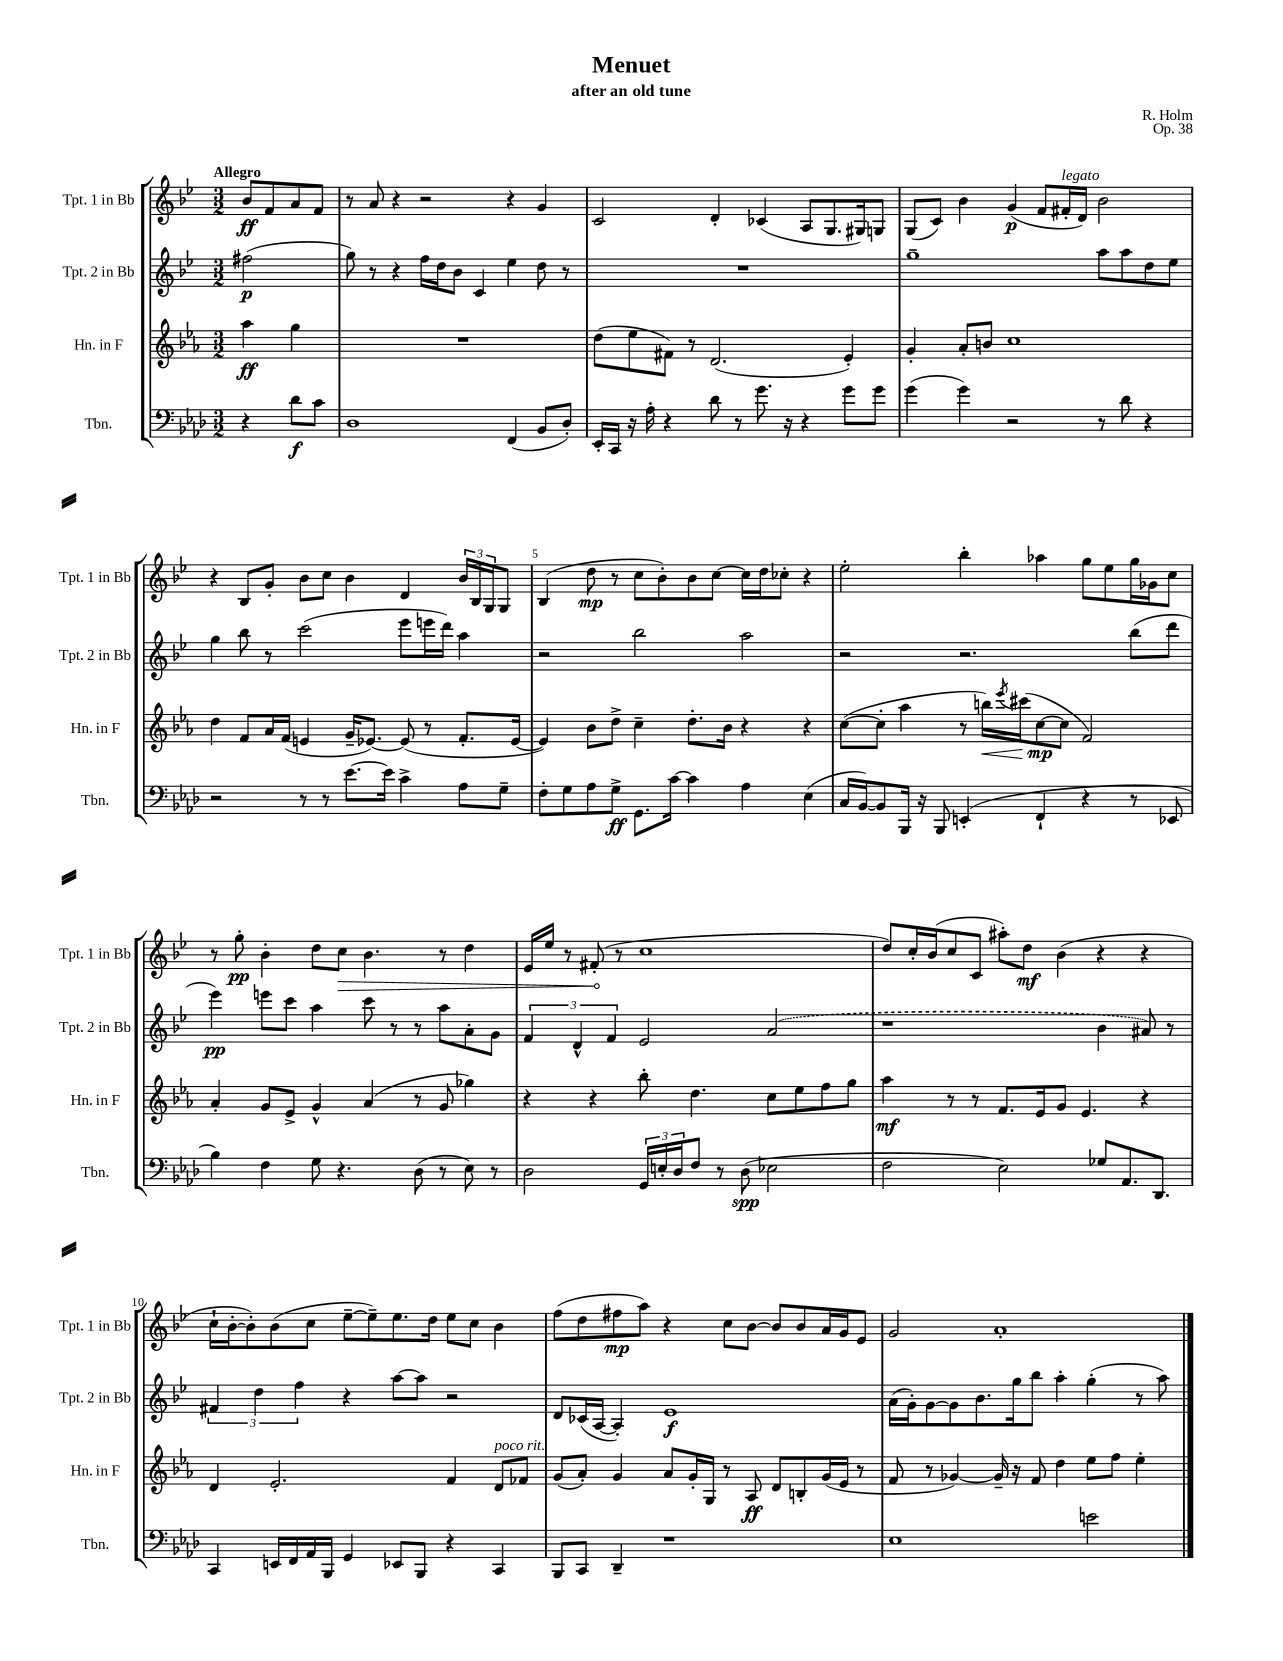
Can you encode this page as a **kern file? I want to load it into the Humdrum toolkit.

**kern	**dynam	**kern	**dynam	**kern	**dynam	**kern	**dynam
*part4	*part4	*part3	*part3	*part2	*part2	*part1	*part1
*staff4	*staff4	*staff3	*staff3	*staff2	*staff2	*staff1	*staff1
*I"Tbn.	*	*I"Hn. in F	*	*I"Tpt. 2 in Bb	*	*I"Tpt. 1 in Bb	*
*I'Tbn.	*	*I'Hn. in F	*	*I'Tpt. 2 in Bb	*	*I'Tpt. 1 in Bb	*
*clefF4	*	*clefG2	*	*clefG2	*	*clefG2	*
*k[b-e-a-d-]	*	*k[b-e-a-]	*	*k[b-e-]	*	*k[b-e-]	*
*M3/2	*	*M3/2	*	*M3/2	*	*M3/2	*
=	=	=	=	=	=	=	=
!	!	!	!	!	!	!LO:TX:a:B:t=Allegro	!
4r	.	4aa-\	ff	(2ff#X\	p	8b-/L	ff
.	.	.	.	.	.	8f/	.
8d-\L	f	4gg\	.	.	.	8a/	.
8c\J	.	.	.	.	.	8f/J	.
=1	=1	=1	=1	=1	=1	=1	=1
1D-	.	1.r	.	8gg\)	.	8r	.
.	.	.	.	8r	.	8a/	.
.	.	.	.	4r	.	4r	.
.	.	.	.	16ff\LL	.	2r	.
.	.	.	.	16dd\J	.	.	.
.	.	.	.	8b-\J	.	.	.
.	.	.	.	4c/	.	.	.
(4FF/	.	.	.	4ee-\	.	4r	.
8BB-/L	.	.	.	8dd\	.	4g/	.
8D-'/J)	.	.	.	8r	.	.	.
=2	=2	=2	=2	=2	=2	=2	=2
16EE-'/LL	.	(8dd\L	.	1.r	.	2c/	.
16CC/JJ	.	.	.	.	.	.	.
16r	.	8ee-\	.	.	.	.	.
16A-'\	.	.	.	.	.	.	.
4r	.	8f#X\J)	.	.	.	.	.
.	.	8r	.	.	.	.	.
8d-\	.	(2.d/	.	.	.	4d'/	.
8r	.	.	.	.	.	.	.
8.g\	.	.	.	.	.	(4c-X/	.
16r	.	.	.	.	.	.	.
4r	.	.	.	.	.	8A/L	.
.	.	.	.	.	.	8.G/	.
8g\L	.	4e-'/)	.	.	.	.	.
.	.	.	.	.	.	16G#X/k)	.
8g\J	.	.	.	.	.	8Gn/J	.
=3	=3	=3	=3	=3	=3	=3	=3
(4g\	.	4g'/	.	1gg~	.	(8G/L	.
.	.	.	.	.	.	8c/J)	.
4g\)	.	8a-'/L	.	.	.	4b-\	.
.	.	8bn/J	.	.	.	.	.
2r	.	1cc	.	.	.	(4g/	p
.	.	.	.	.	.	8f/L	.
!	!	!	!	!	!	!LO:TX:a:i:t=legato	!
.	.	.	.	.	.	16f#X'/L	.
.	.	.	.	.	.	16d/JJ)	.
8r	.	.	.	8aa\L	.	2b-\	.
8d-\	.	.	.	8aa\	.	.	.
4r	.	.	.	8dd\	.	.	.
.	.	.	.	8ee-\J	.	.	.
!!LO:LB:g=z
=4	=4	=4	=4	=4	=4	=4	=4
2r	.	4dd\	.	4gg\	.	4r	.
.	.	8f/L	.	8bb-\	.	8B-/L	.
.	.	16a-/L	.	8r	.	8g'/J	.
.	.	(16f/JJ	.	.	.	.	.
8r	.	4en/	.	(2ccc\	.	8b-\L	.
8r	.	.	.	.	.	8cc\J	.
[8.e-\L	.	16g~/KL	.	.	.	4b-\	.
.	.	[8.e-X/J)	.	.	.	.	.
16e-\Jk]	.	.	.	.	.	.	.
4c^\	.	(8e-/]	.	8eee-\L	.	4d/	.
.	.	8r	.	16eeen\L	.	.	.
.	.	.	.	16ddd\JJ)	.	.	.
8A-\L	.	8.f'/L	.	4aa\	.	24b-/LL	.
.	.	.	.	.	.	24B-/	.
.	.	.	.	.	.	24G/J	.
8G~\J	.	.	.	.	.	8G/J	.
.	.	[16e-/Jk	.	.	.	.	.
=5	=5	=5	=5	=5	=5	=5	=5
8F'\L	.	4e-/])	.	2r	.	(4B-/	.
8G\	.	.	.	.	.	.	.
8A-\	.	8b-\L	.	.	.	8dd\	mp
8G^\J	ff	8dd^\J	.	.	.	8r	.
8.GG\L	.	4cc~\	.	2bb-\	.	8cc\L	.
.	.	.	.	.	.	8b-'\)	.
[16c\Jk	.	.	.	.	.	.	.
4c\]	.	8.dd'\L	.	.	.	8b-\	.
.	.	.	.	.	.	[8cc\J	.
.	.	16b-\Jk	.	.	.	.	.
4A-\	.	4r	.	2aa\	.	16cc\LL]	.
.	.	.	.	.	.	16dd\J	.
.	.	.	.	.	.	8cc-X'\J	.
(4E-\	.	4r	.	.	.	4r	.
=6	=6	=6	=6	=6	=6	=6	=6
16C/LL	.	([8cc\L	.	2r	.	2ee-'\	.
[16BB-/J)	.	.	.	.	.	.	.
8BB-/]	.	8cc'\J]	.	.	.	.	.
16BBB-/Jk	.	4aa-\	.	.	.	.	.
16r	.	.	.	.	.	.	.
8BBB-/	.	.	.	.	.	.	.
(4EEn'/	.	8r	.	2.r	.	4bb-'\	.
!	!	!	!LO:HP:b	!	!	!	!
.	.	16bbn\LL)	<	.	.	.	.
.	.	8qeee-/	.	.	.	.	.
.	.	(16ccc#X\J	.	.	.	.	.
4FF`/	.	[8cc\	mp	.	.	4aa-X\	.
.	.	8cc\J]	[	.	.	.	.
4r	.	2f/)	.	.	.	8gg\L	.
.	.	.	.	.	.	8ee-\	.
8r	.	.	.	(8bb-\L	.	16gg\L	.
.	.	.	.	.	.	16g-X\J	.
8EE-X/	.	.	.	8ddd\J	.	8cc\J	.
!!LO:LB:g=z
=7	=7	=7	=7	=7	=7	=7	=7
4B-\)	.	4a-'/	.	4eee-\)	pp	8r	.
.	.	.	.	.	.	8gg'\	pp
4F\	.	8g/L	.	8eeen\L	.	4b-'\	.
.	.	8e-^/J	.	8ccc\J	.	.	.
8G\	.	4g^^/	.	4aa\	.	8dd\L	.
!	!	!	!	!	!	!	!LO:HP:b
4.r	.	.	.	.	.	8cc\J	>
.	.	(4a-/	.	8ccc\	.	4.b-\	.
.	.	.	.	8r	.	.	.
(8D-\	.	8r	.	8r	.	.	.
8r	.	8g/	.	8aa\L	.	8r	.
8E-\)	.	4gg-X\)	.	8a'\	.	4dd\	.
8r	.	.	.	8g\J	.	.	.
=8	=8	=8	=8	=8	=8	=8	=8
2D-\	.	4r	.	6f/	.	16e-/LL	.
.	.	.	.	.	.	16ee-/JJ	.
.	.	.	.	.	.	8r	.
.	.	.	.	6d^^/	.	.	.
.	.	4r	.	.	.	(8f#X'/	.
.	.	.	.	6f/	.	.	.
.	.	.	.	.	.	8r	]
24GG/LL	.	8bb-'\	.	2e-/	.	1cc	.
24En'/	.	.	.	.	.	.	.
24D-/J	.	.	.	.	.	.	.
8F/J	.	4.dd\	.	.	.	.	.
8r	.	.	.	.	.	.	.
(8D-\	spp	.	.	.	.	.	.
2E-X\	.	8cc\L	.	(2a/	.	.	.
.	.	8ee-\	.	.	.	.	.
.	.	8ff\	.	.	.	.	.
.	.	8gg\J	.	.	.	.	.
=9	=9	=9	=9	=9	=9	=9	=9
2F\	.	4aa-\	mf	1r	.	8dd/L)	.
.	.	.	.	.	.	16cc'/L	.
.	.	.	.	.	.	(16b-/J	.
.	.	8r	.	.	.	8cc/	.
.	.	8r	.	.	.	8c/J	.
2E-\)	.	8.f/L	.	.	.	8aa#X'\L)	.
.	.	.	.	.	.	8dd\J	mf
.	.	16e-/k	.	.	.	.	.
.	.	8g/J	.	.	.	(4b-\	.
.	.	4.e-/	.	.	.	.	.
8G-X/L	.	.	.	4b-\	.	4r	.
8.AA-/	.	.	.	.	.	.	.
.	.	4r	.	8a#X/)	.	4r	.
8.DD-/J	.	.	.	.	.	.	.
.	.	.	.	8r	.	.	.
!!LO:LB:g=z
=10	=10	=10	=10	=10	=10	=10	=10
4CC/	.	4d/	.	6f#X/	.	16cc`\LL	.
.	.	.	.	.	.	[16b-'\J	.
.	.	.	.	.	.	8b-'\])	.
.	.	.	.	6dd\	.	.	.
16EEn/LL	.	2.e-'/	.	.	.	(8b-\	.
16FF/	.	.	.	.	.	.	.
.	.	.	.	6ff\	.	.	.
16AA-/	.	.	.	.	.	8cc\J	.
16BBB-/JJ	.	.	.	.	.	.	.
4GG/	.	.	.	4r	.	[8ee-~\L	.
.	.	.	.	.	.	8ee-~\])	.
8EE-X/L	.	.	.	[8aa\L	.	8.ee-\	.
8BBB-/J	.	.	.	8aa\J]	.	.	.
.	.	.	.	.	.	16dd\Jk	.
4r	.	4f/	.	2r	.	8ee-\L	.
.	.	.	.	.	.	8cc\J	.
!	!	!LO:TX:a:i:t=poco rit.	!	!	!	!	!
4CC/	.	8d/L	.	.	.	4b-\	.
.	.	8f-X/J	.	.	.	.	.
=11	=11	=11	=11	=11	=11	=11	=11
8BBB-/L	.	(8g/L	.	8d/L	.	(8ff\L	.
8CC/J	.	8a-'/J)	.	(16c-X/L	.	8dd\	.
.	.	.	.	[16A/JJ	.	.	.
4DD-~/	.	4g/	.	4A'/])	.	8ff#X\	mp
.	.	.	.	.	.	8aa\J)	.
1r	.	8a-/L	.	1e-	f	4r	.
.	.	16g'/L	.	.	.	.	.
.	.	16G/JJ	.	.	.	.	.
.	.	8r	.	.	.	8cc\L	.
.	.	8A-/	ff	.	.	[8b-\J	.
.	.	8d/L	.	.	.	8b-/L]	.
.	.	8Bn'/	.	.	.	8b-/	.
.	.	(16g/L	.	.	.	16a/L	.
.	.	16e-/JJ	.	.	.	16g/J	.
.	.	8r	.	.	.	8e-/J	.
=12	=12	=12	=12	=12	=12	=12	=12
1E-	.	8f/	.	(16a\LL	.	2g/	.
.	.	.	.	16g'\J)	.	.	.
.	.	8r	.	[8g\	.	.	.
.	.	[4g-X/)	.	8g\]	.	.	.
.	.	.	.	8.b-\	.	.	.
.	.	16g-~/]	.	.	.	1a'	.
.	.	16r	.	16gg\k	.	.	.
.	.	8f/	.	8bb-\J	.	.	.
.	.	4dd\	.	4aa'\	.	.	.
2en\	.	8ee-\L	.	(4gg'\	.	.	.
.	.	8ff\J	.	.	.	.	.
.	.	4ee-'\	.	8r	.	.	.
.	.	.	.	8aa\)	.	.	.
==	==	==	==	==	==	==	==
*-	*-	*-	*-	*-	*-	*-	*-
